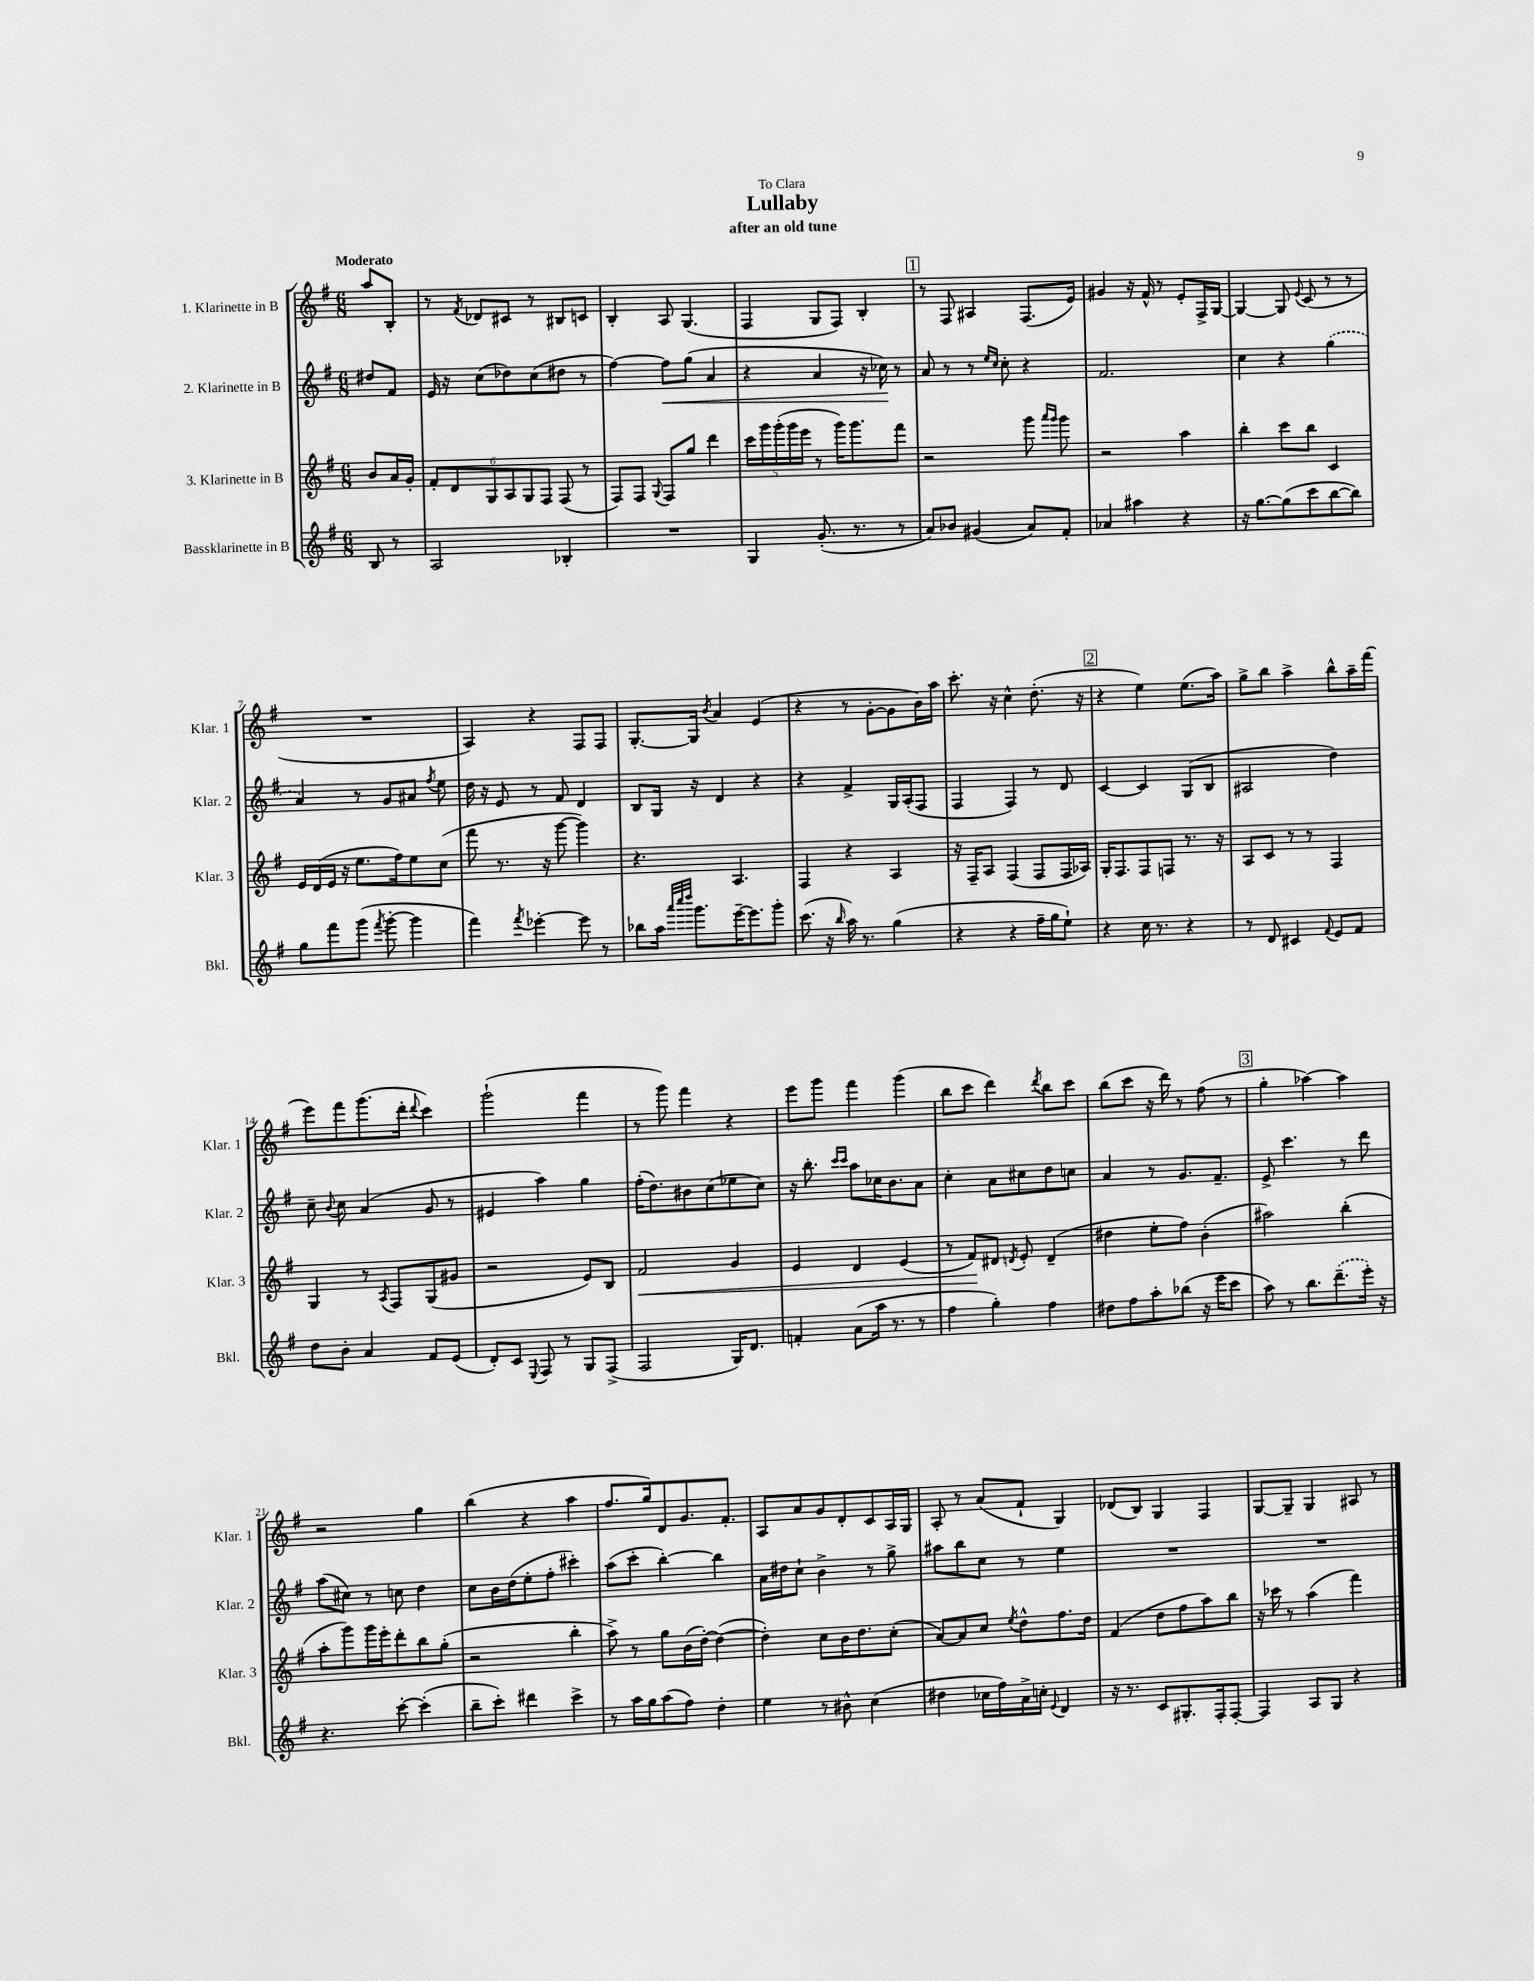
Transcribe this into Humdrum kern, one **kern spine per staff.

**kern	**kern	**dynam	**kern	**dynam	**kern
*part4	*part3	*part3	*part2	*part2	*part1
*staff4	*staff3	*staff3	*staff2	*staff2	*staff1
*I"Bassklarinette in B	*I"3. Klarinette in B	*	*I"2. Klarinette in B	*	*I"1. Klarinette in B
*I'Bkl.	*I'Klar. 3	*	*I'Klar. 2	*	*I'Klar. 1
*clefG2	*clefG2	*	*clefG2	*	*clefG2
*k[f#]	*k[f#]	*	*k[f#]	*	*k[f#]
*M6/8	*M6/8	*	*M6/8	*	*M6/8
=	=	=	=	=	=
!	!	!	!	!	!LO:TX:a:B:t=Moderato
8B/	8b/L	.	8dd#X/L	.	8aa/L
8r	16a/L	.	8f#/J	.	8B'/J
.	16g'/JJ	.	.	.	.
=1	=1	=1	=1	=1	=1
2A/	12f#'/L	.	16e/	.	8r
.	.	.	16r	.	.
.	12d/	.	.	.	.
.	.	.	.	.	8qf#/
.	.	.	(8cc\L	.	8d-X/L
.	12G/	.	.	.	.
.	12A/	.	8dd-X\)	.	8c#X/J
.	12G/	.	.	.	.
.	.	.	(8cc\	.	8r
.	12F#/J	.	.	.	.
4B-X'/	(8F#/	.	8dd#X\J	.	8B#X/L
.	8r	.	8r	.	8cn/J
=2	=2	=2	=2	=2	=2
2.r	8F#/L)	.	[4ff#\)	.	4B'/
.	8F#/J	.	.	.	.
.	8qqG/	.	.	.	.
!	!	!	!	!LO:HP:b	!
.	8F#/L	.	8ff#\L]	<	8A/
.	8gg/J	.	(8gg\J	.	(4.G/
.	4ddd\	.	4a/	.	.
=3	=3	=3	=3	=3	=3
4G/	20ccc\LL	.	4r	.	4F#/
.	20ggg\	.	.	.	.
.	(20ggg'\	.	.	.	.
.	20ggg\	.	.	.	.
.	20eee\JJ	.	.	.	.
(8.g'/	8r	.	4a/	.	8G/L
.	16ggg\KL)	.	.	.	8F#/J)
8.r	8.ggg\	.	.	.	.
.	.	.	16r	.	4B'/
.	.	.	16cc-X\)	.	.
8r	8fff#\J	.	8r	[	.
!!LO:REH:place=s1:t=1
=4	=4	=4	=4	=4	=4
8a/L)	2r	.	8a/	.	8r
8b-X/J	.	.	8r	.	8F#/
(4g#X/	.	.	8r	.	4A#X/
.	.	.	16qqee/LL	.	.
.	.	.	16qqcc/JJ	.	.
.	.	.	8cc'\	.	.
8a/L)	8ggg\	.	4r	.	(8.F#/L
.	16qqaaa/LL	.	.	.	.
.	16qqggg/JJ	.	.	.	.
8f#'/J	8ggg\	.	.	.	.
.	.	.	.	.	16e/Jk)
=5	=5	=5	=5	=5	=5
4a-X/	2r	.	2.f#/	.	4g#X/
4aa#X\	.	.	.	.	16r
.	.	.	.	.	16f#^^/
.	.	.	.	.	8r
4r	4aa\	.	.	.	8e'/L
.	.	.	.	.	16F#^/L
.	.	.	.	.	[16G/JJ
=6	=6	=6	=6	=6	=6
16r	4bb'\	.	4cc\	.	4G/_
[8.gg\L	.	.	.	.	.
(8gg\]	8ccc\L	.	4r	.	8G/]
.	.	.	.	.	8qqe/
8ccc\	8bb\J	.	.	.	(8c/
[8bb\	4c/	.	(4gg\	.	8r
8bb\J])	.	.	.	.	8r
!!LO:LB:g=z
=7	=7	=7	=7	=7	=7
8gg\L	16e/LL	.	4a/)	.	2.r
.	(16d/	.	.	.	.
8fff#\	16e/JJ	.	.	.	.
.	16r	.	.	.	.
(8ggg\J	8.ee\L	.	8r	.	.
8qfff#/	.	.	.	.	.
[8ggg'\	.	.	8g/L	.	.
.	16ff#\k)	.	.	.	.
4ggg\]	8ee\	.	8a#X/J	.	.
.	.	.	8qff#/	.	.
.	(8cc\J	.	8ee\	.	.
=8	=8	=8	=8	=8	=8
4fff#\)	8fff#\	.	16dd\	.	4A/)
.	.	.	16r	.	.
.	8.r	.	8e/	.	.
8qfff#/	.	.	.	.	.
[4eee-X'\	.	.	8r	.	4r
.	16r	.	.	.	.
.	[8ggg\	.	8f#/	.	.
8eee-\]	4ggg\])	.	4d/	.	8F#/L
8r	.	.	.	.	8F#/J
=9	=9	=9	=9	=9	=9
8bb-X\L	4.r	.	8B/L	.	[8.G'/L
16aa\Jk	.	.	16G/Jk	.	.
32qqaaa/LLL	.	.	.	.	.
32qqcccc/	.	.	.	.	.
32qqdddd/JJJ	.	.	.	.	.
8.ggg\L	.	.	16r	.	16G/Jk]
.	.	.	.	.	8qb/
.	.	.	4d/	.	4a/
[16eee~\K	4.A/	.	.	.	.
8.eee\]	.	.	.	.	.
.	.	.	4r	.	(4e/
8ggg'\J	.	.	.	.	.
=10	=10	=10	=10	=10	=10
(8.ccc\	4F#/	.	4r	.	4r
16r	.	.	.	.	.
16qqbb/	.	.	.	.	.
16aa\)	4r	.	4f#^/	.	8r
8.r	.	.	.	.	.
.	.	.	.	.	[8g'\L
(4gg\	4A/	.	16G/LL	.	8g\]
.	.	.	(16A'/J	.	.
.	.	.	8F#/J	.	16b\L)
.	.	.	.	.	16aa\JJ
=11	=11	=11	=11	=11	=11
4r	16r	.	4F#/	.	8.ccc'\
.	16F#~/KL	.	.	.	.
.	8A/J	.	.	.	.
.	.	.	.	.	16r
4r	(4F#/	.	4F#/)	.	4cc^^\
16ff#~\LL	8F#/L	.	8r	.	(8.dd'\
16gg\J	.	.	.	.	.
8ee`\J)	16F#/L	.	8d/	.	.
.	16A-X/JJ)	.	.	.	16r
!!LO:REH:place=s1:t=2
=12	=12	=12	=12	=12	=12
4r	16G'/KL	.	[4c/	.	4r
.	8.F#/	.	.	.	.
16cc\	8F#/	.	4c/]	.	4ee\)
8.r	.	.	.	.	.
.	8Fn/J	.	.	.	.
4r	8.r	.	(8G/L	.	(8.ee\L
.	.	.	8B/J	.	.
.	16r	.	.	.	16aa\Jk)
=13	=13	=13	=13	=13	=13
8r	8A/L	.	2A#X/	.	8gg^\L
8d/	8c/J	.	.	.	8bb\J
4c#X/	8r	.	.	.	4aa^\
.	8r	.	.	.	.
8qqf#/	.	.	.	.	.
8e/L	4F#/	.	4dd\)	.	8bb^^\L
8f#/J	.	.	.	.	16aa~\L
.	.	.	.	.	(16fff#\JJ
!!LO:LB:g=z
=14	=14	=14	=14	=14	=14
8dd\L	4G/	.	8cc~\	.	8eee\L)
.	.	.	8qqb/	.	.
8b'\J	.	.	8cc\	.	8fff#\
4a/	8r	.	(4a/	.	(8.ggg\
.	8qA/	.	.	.	.
.	8F#/L	.	.	.	.
.	.	.	.	.	16ddd'\Jk
.	.	.	.	.	8qqddd/
8f#/L	(8G/	.	8g/	.	4ccc\)
(8e/J	8g#X/J	.	8r	.	.
=15	=15	=15	=15	=15	=15
8d'/L)	2r	.	4e#X/	.	(2ggg`\
8c/J	.	.	.	.	.
8qqE/	.	.	.	.	.
8F#/	.	.	4aa\)	.	.
8r	.	.	.	.	.
8G/L	8e/L)	.	4gg\	.	4fff#\
(8F#^/J	8B/J	.	.	.	.
=16	=16	=16	=16	=16	=16
!	!	!LO:HP:b	!	!	!
2F#/	2f#/	<	(16ff#'\KL	.	8r
.	.	.	8.dd\)	.	.
.	.	.	.	.	8ggg\)
.	.	.	8b#X\	.	4fff#\
.	.	.	(8cc\	.	.
16G/KL)	4g/	.	8ee-X\	.	4r
8.d/J	.	.	.	.	.
.	.	.	8cc\J)	.	.
=17	=17	=17	=17	=17	=17
4fn'/	4e/	.	16r	.	8eee\L
.	.	.	8.bb'\	.	.
.	.	.	.	.	8ggg\J
.	.	.	16qqccc/LL	.	.
.	.	.	16qqccc/JJ	.	.
(8a\L	4d/	.	8aa\L	.	4fff#\
16aa\Jk	.	.	16cc-X\K	.	.
8.r	.	.	8.b\	.	.
.	(4e/	.	.	.	(4ggg\
8r	.	.	8a\J	.	.
=18	=18	=18	=18	=18	=18
4ff#\	8r	.	4cc'\	.	8bb\L
.	8f#/L)	.	.	.	8ccc\J
4gg'\)	8d#X/J	[	8a\L	.	4ddd\)
.	8qdn/	.	.	.	.
.	8e'/	.	8cc#X\	.	.
.	.	.	.	.	8qddd/
4ff#\	(4d~/	.	8dd\	.	8bb\L
.	.	.	8ccn\J	.	8ccc\J
=19	=19	=19	=19	=19	=19
8dd#X\L	4dd#X\	.	4a/	.	(8bb\L
8ff#\	.	.	.	.	8ccc\J
8aa'\	8ee'\L	.	8r	.	16r
.	.	.	.	.	16ddd\)
(8bb-X\J	8ff#\J)	.	8.g/L	.	8r
16r	(4b'\	.	.	.	(8ff#\
16eee\KL	.	.	8.f#~/J	.	.
8ccc\J	.	.	.	.	8r
!!LO:REH:place=s1:t=3
=20	=20	=20	=20	=20	=20
8aa\)	2aa#X\)	.	8e^/	.	4gg'\
8r	.	.	4.ccc\	.	.
8.bb\L	.	.	.	.	[4aa-X\)
(8.ddd~\	.	.	.	.	.
.	(4bb'\	.	8r	.	4aa-\]
16eee'\Jk)	.	.	8ddd\	.	.
16r	.	.	.	.	.
!!LO:LB:g=z
=21	=21	=21	=21	=21	=21
4.r	8aa'\L	.	(8aa\L	.	2r
.	8ggg\)	.	8cc#X\J)	.	.
.	16ggg\L	.	8r	.	.
.	16eee'\J	.	.	.	.
[8ccc'\	8ddd'\	.	8ccn\	.	.
(4ccc'\]	8bb\	.	4dd\	.	4gg\
.	(8gg'\J	.	.	.	.
=22	=22	=22	=22	=22	=22
8bb~\L	2r	.	8cc\L	.	(4bb\
8ccc'\J)	.	.	16b\L	.	.
.	.	.	(16dd\J	.	.
4ddd#X\	.	.	8ee'\	.	4r
.	.	.	8ff#'\J	.	.
4ccc^\	4bb'\	.	4ccc#X'\)	.	4aa\
=23	=23	=23	=23	=23	=23
8r	8aa^\)	.	(8aa\L	.	8.ff#/L
16aa\LL	8r	.	8ccc'\J	.	.
16gg\J	.	.	.	.	16gg/k)
(8aa\	8gg\L	.	[4bb'\)	.	8d/
8ff#\J)	(16b\L	.	.	.	8.g/
.	[16dd'\JJ)	.	.	.	.
4dd'\	(4dd\_	.	4bb\]	.	.
.	.	.	.	.	8.f#'/J
=24	=24	=24	=24	=24	=24
4ee\	4dd'\])	.	16a\LL	.	8A/L
.	.	.	16dd#X\J	.	.
.	.	.	8cc`\J	.	8a/
8r	8cc\L	.	4b^\	.	8g/
8b#X^^\	16b\K	.	.	.	8d'/
.	8.dd\	.	.	.	.
(4cc\	.	.	8r	.	8c/
.	(8cc'\J	.	8gg^\	.	16A/L
.	.	.	.	.	16G/JJ
=25	=25	=25	=25	=25	=25
4dd#X\	[8a/L)	.	8aa#X\L	.	8A'/
.	8a/]	.	8bb\	.	8r
16cc-X\LL	8cc/J	.	8cc\J	.	(8a/L
16ff#\)	.	.	.	.	.
.	8qee/	.	.	.	.
16a^\	8dd^^\L	.	8r	.	8f#`/J
16ccn'\JJ	.	.	.	.	.
8qqe/	.	.	.	.	.
4d/	8.ff#\	.	4ee\	.	4G/)
.	16dd\Jk	.	.	.	.
=26	=26	=26	=26	=26	=26
16r	(4f#/	.	2.r	.	(8d-X/L
8.r	.	.	.	.	.
.	.	.	.	.	8B/J)
8c/L	8dd\L	.	.	.	4G/
8.G#X'/	8ff#\	.	.	.	.
.	8aa\)	.	.	.	4F#/
16F#'/k	.	.	.	.	.
[8F#'/J	8bb\J	.	.	.	.
=27	=27	=27	=27	=27	=27
4F#/]	16r	.	2.r	.	[8G/L
.	16ccc-X\	.	.	.	.
.	8r	.	.	.	8G~/J]
8A/L	(4aa\	.	.	.	4G/
8G/J	.	.	.	.	.
4r	4fff#\)	.	.	.	8A#X/
.	.	.	.	.	8r
==	==	==	==	==	==
*-	*-	*-	*-	*-	*-
